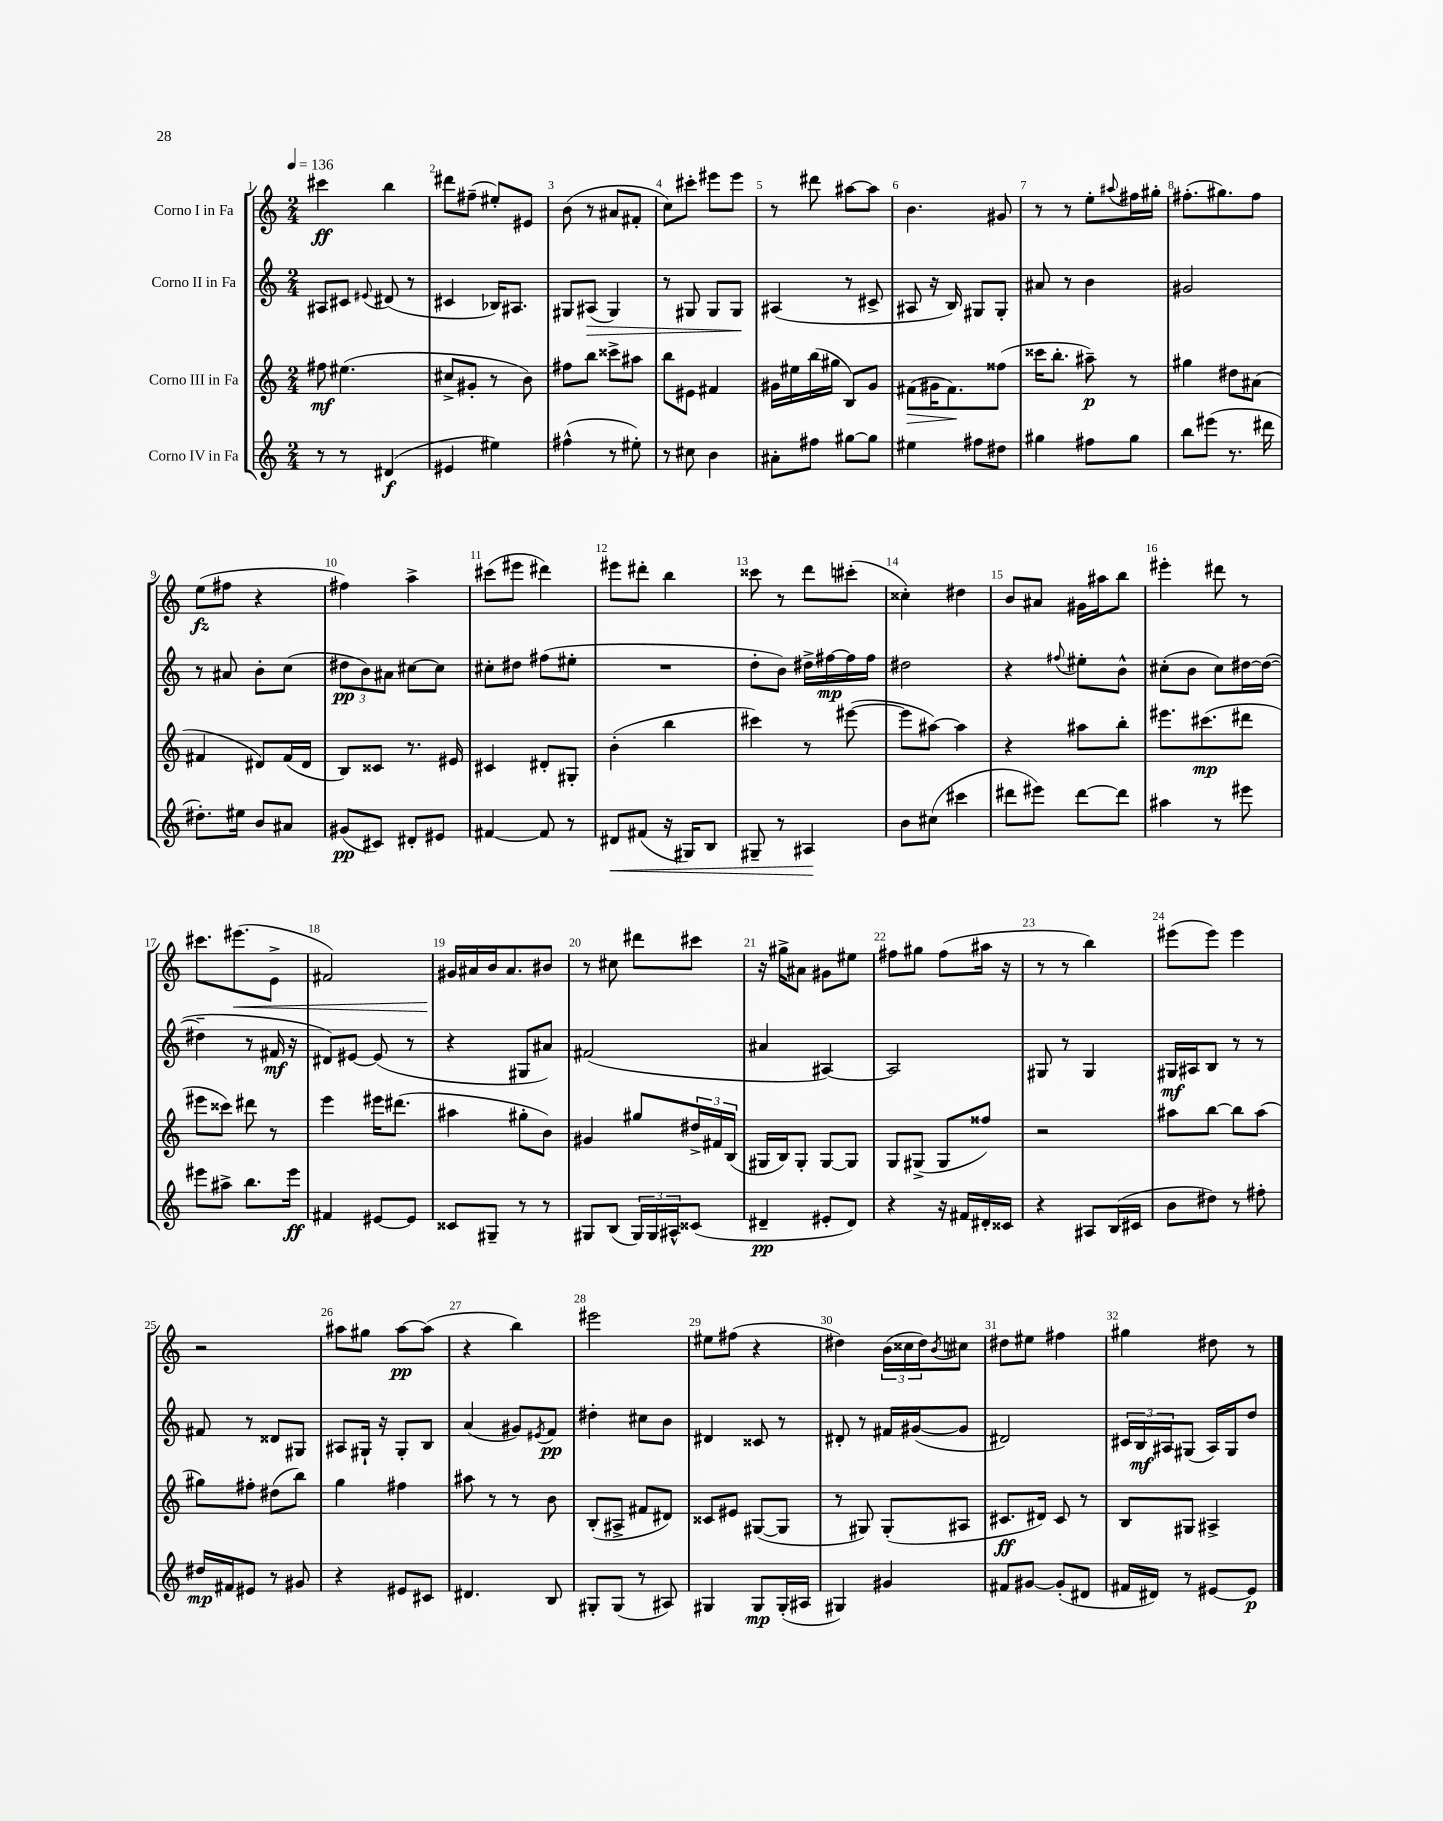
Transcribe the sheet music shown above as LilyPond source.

<<
\new StaffGroup <<
\new Staff = "s0" \with { instrumentName = "Corno I in Fa" } {
    \clef treble \key c \major \numericTimeSignature \time 2/4 \tempo 4 = 136
    cis'''4\ff b''4 |
    dis'''8 fis''8--( eis''8-.) eis'8 |
    b'8( r8 ais'8 fis'8-. |
    c''8) cis'''8-. eis'''8 eis'''8 |
    r8 dis'''8 ais''8~ ais''8 |
    b'4. gis'8 |
    r8 r8 e''8-. \appoggiatura { ais''8 } fis''16 gis''16-. |
    fis''8.-.( gis''8.) fis''8 |
    e''8\fz( fis''8 r4 |
    fis''4) a''4-> |
    cis'''8( eis'''8 dis'''4) |
    eis'''8 dis'''8-. b''4 |
    cisis'''8 r8 d'''8 cis'''8-.( |
    cisis''4-.) dis''4 |
    b'8 ais'8 gis'16 ais''16 b''8 |
    eis'''4-. dis'''8 r8 |
    cis'''8. eis'''8.\<( e'8-> |
    fis'2) |
    gis'16\! ais'16 b'16 ais'8. bis'8 |
    r8 cis''8 dis'''8 cis'''8 |
    r16 gis''16-> ais'8 gis'8 eis''8 |
    fis''8 gis''8 fis''8( ais''16 r16 |
    r8 r8 b''4) |
    eis'''8( eis'''8) eis'''4 |
    r2 |
    ais''8 gis''8 ais''8~\pp ais''8( |
    r4 b''4) |
    eis'''2 |
    eis''8 fis''8( r4 |
    dis''4) \tuplet 3/2 { b'16( cisis''16 dis''16) } \acciaccatura { b'8 } cis''8 |
    dis''8 eis''8 fis''4 |
    gis''4 dis''8 r8 \bar "|." |
}
\new Staff = "s1" \with { instrumentName = "Corno II in Fa" } {
    \clef treble \key c \major \numericTimeSignature \time 2/4
    ais8 cis'8 \appoggiatura { eis'8 } dis'8( r8 |
    cis'4 bes16) ais8. |
    gis8 ais8\>( gis4) |
    r8 gis8 gis8 gis8\! |
    ais4( r8 cis'8-> |
    ais8 r16 b16) gis8 gis8-. |
    ais'8 r8 b'4 |
    gis'2 |
    r8 ais'8 b'8-. c''8( |
    \tuplet 3/2 { dis''8\pp b'8) ais'8 } cis''8~ cis''8 |
    cis''8-. dis''8 fis''8( eis''8-. |
    R2 |
    d''8-. b'8) dis''16-> fis''16~\mp fis''16 fis''16 |
    dis''2 |
    r4 \appoggiatura { fis''8 } eis''8-. b'8-^ |
    cis''8-.( b'8 cis''8) dis''16~ dis''16~( |
    dis''4-- r8 fis'16\mf r16 |
    dis'8) eis'8~ eis'8( r8 |
    r4 gis8 ais'8) |
    fis'2( |
    ais'4 ais4~) |
    ais2 |
    gis8 r8 gis4 |
    gis16\mf ais16 b8 r8 r8 |
    fis'8 r8 disis'8 gis8 |
    ais8 gis16-! r16 gis8-. b8 |
    a'4( gis'8) \acciaccatura { eis'8 } f'8\pp |
    dis''4-. cis''8 b'8 |
    dis'4 cisis'8 r8 |
    dis'8-. r8 fis'16 gis'16~( gis'8 |
    dis'2) |
    \tuplet 3/2 { cis'16 b16\mf ais16 } gis8( ais16) gis16 d''8 \bar "|." |
}
\new Staff = "s2" \with { instrumentName = "Corno III in Fa" } {
    \clef treble \key c \major \numericTimeSignature \time 2/4
    fis''8\mf eis''4.( |
    cis''8-> gis'8-. r8 b'8) |
    fis''8 b''8 cisis'''8-> ais''8 |
    b''8 eis'8 fis'4 |
    gis'16 eis''16 b''16( gis''16 b8) gis'8 |
    fis'8\>( gis'16 fis'8.\!) fisis''8( |
    cisis'''16 b''8.-. ais''8--\p) r8 |
    gis''4 dis''8 ais'8( |
    fis'4 dis'8) fis'16( dis'16 |
    b8) cisis'8 r8. eis'16 |
    cis'4 dis'8-. gis8-. |
    b'4-.( b''4 |
    cis'''4) r8 eis'''8~( |
    eis'''8 ais''8~) ais''4 |
    r4 ais''8 b''8-. |
    eis'''8. cis'''8.\mp( dis'''8 |
    eis'''8 cisis'''8) dis'''8 r8 |
    e'''4 eis'''16 dis'''8.( |
    ais''4 gis''8-. b'8) |
    gis'4 gis''8 \tuplet 3/2 { dis''16-> fis'16 b16( } |
    gis16 b16) gis8-. gis8~ gis8 |
    g8 gis8->( gis8 fisis''8) |
    r2 |
    ais''8 b''8~ b''8 ais''8( |
    gis''8) fis''8-. dis''8( b''8) |
    g''4 fis''4 |
    ais''8 r8 r8 b'8 |
    b8-.( ais8-> fis'8 dis'8) |
    cisis'8 eis'8 gis8~( gis8 |
    r8 gis8) gis8-.( ais8 |
    cis'8.\ff dis'16) cis'8 r8 |
    b8 gis8 ais4-> \bar "|." |
}
\new Staff = "s3" \with { instrumentName = "Corno IV in Fa" } {
    \clef treble \key c \major \numericTimeSignature \time 2/4
    r8 r8 dis'4\f( |
    eis'4 eis''4) |
    fis''4-^( r8 eis''8-.) |
    r8 cis''8 b'4 |
    ais'8-. fis''8 gis''8~ gis''8 |
    eis''4 fis''8 dis''8 |
    gis''4 fis''8 gis''8 |
    b''8 eis'''8( r8. dis'''16 |
    dis''8.-.) eis''16 b'8 ais'8 |
    gis'8\pp( cis'8) dis'8-. eis'8 |
    fis'4~ fis'8 r8 |
    dis'8\< fis'8( r16 gis16) b8 |
    gis8-- r8 ais4\! |
    b'8 cis''8( cis'''4 |
    dis'''8 eis'''8) dis'''8~ dis'''8 |
    ais''4 r8 eis'''8 |
    eis'''8 ais''8-> b''8. eis'''16\ff |
    fis'4 eis'8~ eis'8 |
    cisis'8 gis8-- r8 r8 |
    gis8 b8( \tuplet 3/2 { gis16) gis16 ais16-^ } cisis'8( |
    dis'4--\pp eis'8-. dis'8) |
    r4 r16 fis'16 dis'16-. cisis'16 |
    r4 ais8 b16( cis'16 |
    b'8 dis''8) r8 fis''8-. |
    dis''16\mp fis'16 eis'8 r8 gis'8 |
    r4 eis'8 cis'8 |
    dis'4. b8 |
    gis8-. gis8( r8 ais8) |
    gis4 gis8\mp gis16-.( ais16 |
    gis4) gis'4 |
    fis'8 gis'8~ gis'8-.( dis'8 |
    fis'16 dis'16) r8 eis'8~ eis'8\p \bar "|." |
}
>>
>>
\layout { \context { \Score \override BarNumber.break-visibility = ##(#f #t #t) barNumberVisibility = #all-bar-numbers-visible } }
